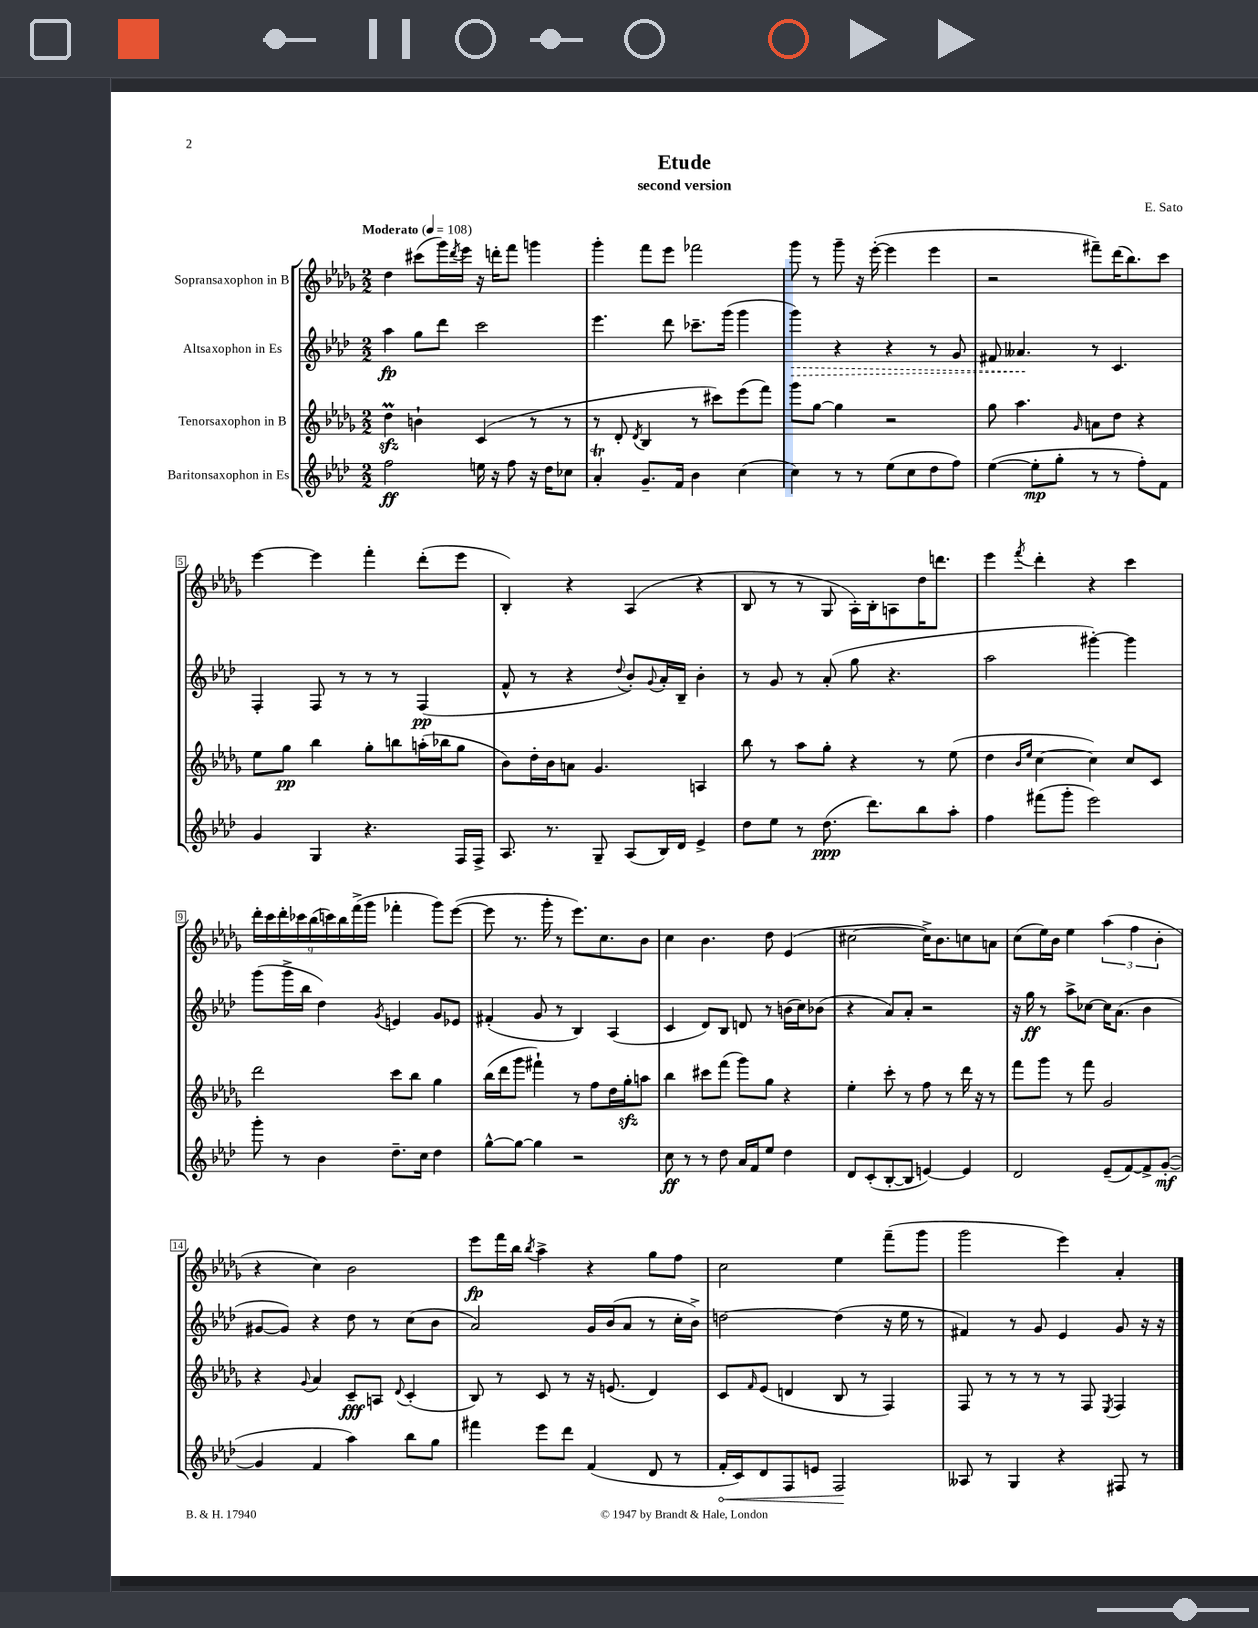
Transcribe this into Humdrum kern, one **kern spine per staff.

**kern	**kern	**kern	**kern
*staff4	*staff3	*staff2	*staff1
*clefG2	*clefG2	*clefG2	*clefG2
*k[b-e-a-d-]	*k[b-e-a-d-g-]	*k[b-e-a-d-]	*k[b-e-a-d-g-]
*M2/2	*M2/2	*M2/2	*M2/2
*MM108	*MM108	*MM108	*MM108
2ff	4dd-	4aa-	4dd-
.	4b`	8gg	(8ccc#
.	.	8ddd-	16ggg-)
.	.	.	8qddd-
.	.	.	16eee-
16ee	(4c	2ccc	16r
16r	.	.	16ddd'
8ff	.	.	8fff
16r	8r	.	4ggg
16dd-	.	.	.
8cc-	8r	.	.
=	=	=	=
4a-'	8r	4.eee-	4ggg-'
.	8d-'	.	.
.	8qd-	.	.
8.g~	4B-	.	8fff
.	.	8ddd-	8eee-
16f	.	.	.
4b-	8r	8.ccc-~	2fff-
.	8ccc#)	.	.
.	.	(16ggg	.
(4cc	(8eee-	4ggg	.
.	8fff)	.	.
=	=	=	=
4cc)	8ggg-	4ggg)	8ggg-
.	[8gg-	.	8r
8r	4gg-]	4r	8ggg-~
8r	.	.	16r
.	.	.	([16eee-'
(8ee-	2r	4r	4eee-]
8cc	.	.	.
8dd-	.	8r	4eee-
8ff)	.	8g	.
=	=	=	=
([4ee-	8gg-	8f#	2r
.	4.aa-	4.a--	.
8ee-']	.	.	.
8gg'	.	.	.
.	16qqg-	.	.
8r	8a	8r	8fff#~)
8r	8dd-	4.c	(16ddd-
.	.	.	8.bb-)
8ff')	4r	.	.
8f	.	.	8ccc
=	=	=	=
4g	8ee-	4F'	[4eee-
.	8gg-	.	.
4G	4bb-	8F	4eee-]
.	.	8r	.
4.r	8gg-'	8r	4fff'
.	8bb	8r	.
.	(16aa'	(4F	(8ddd-'
.	16bb-	.	.
16F	8gg-	.	8eee-
16F^	.	.	.
=	=	=	=
8.A-	8b-)	8f^^	4B-')
.	16dd-'	8r	.
8.r	16b-	.	.
.	8a	4r	4r
8G~	4.g-	.	.
.	.	8qqdd-	.
(8A-	.	8b-')	(4A-
.	.	8qqg	.
16B-)	.	16a-'	.
16d-	.	16B-~	.
4e-^	4A	4b-'	4r
=	=	=	=
8dd-	8bb-	8r	8B-
8ee-	8r	8g	8r
8r	8aa-	8r	8r
(8.dd-	8gg-'	(8a-'	8G-
.	4r	8gg	16A-')
8.ddd-)	.	.	16B-'
.	.	4.r	8A
8bb-	8r	.	16dd-
.	.	.	8.ddd
8aa-'	(8ee-	.	.
=	=	=	=
4ff	4dd-	2aa-	4eee-
.	16qqb-	.	.
.	16qqee-	.	8qfff
(8fff#	[4cc	.	4ddd-'
8ggg'	.	.	.
2eee-)	4cc])	[4ggg#')	4r
.	8cc	4ggg#]	4ccc
.	8c	.	.
=	=	=	=
8ggg'	2ddd-	(8ggg	18ddd-'
.	.	.	18ccc
.	.	.	18ddd-'
8r	.	16ggg^	.
.	.	.	18ccc-
.	.	16bb-	.
.	.	.	(18bb-
4b-	.	4dd-)	.
.	.	.	18ccc)
.	.	.	18bb-
.	.	.	(18fff^
.	.	.	18ggg-
.	.	8qg	.
8.dd-~	8ccc	4e	4fff-'
.	8bb-	.	.
16cc	.	.	.
4dd-	4gg-	8g	8ggg-)
.	.	8e-	([8eee-
=	=	=	=
[8gg^^	(16bb-	(4f#'	8eee-]
.	16ddd-	.	.
8gg_	8ggg-	.	8.r
4gg]	4fff#`)	8g	.
.	.	.	16ggg-'
.	.	8r	8r
2r	8r	4B-)	8.eee-)
.	8ff	.	.
.	.	.	8.cc
.	16dd-	(4A-	.
.	16gg-'	.	.
.	8aa	.	8b-
=	=	=	=
8cc	4bb-	4c	4cc
8r	.	.	.
8r	8ccc#	8d-)	4.b-
8dd-	(8fff	8B-	.
16a-	8ggg-)	8d	.
16f	.	.	.
8ee-	8gg-	8r	8dd-
4dd-	4r	(16b	(4e-
.	.	16cc)	.
.	.	(8b-	.
=	=	=	=
8d-	4ee-'	4r	[2cc#
(8c'	.	.	.
[8B-'	8ccc'	8a-)	.
8B-]	8r	8a-'	.
[4e)	8ff	2r	16cc#^])
.	.	.	8.b-
.	8r	.	.
4e]	16ddd-	.	8cc
.	16r	.	.
.	8r	.	8a
=	=	=	=
2d-	8fff	16r	(8cc
.	.	16gg	.
.	8ggg-	8r	16ee-)
.	.	.	16b-
.	8r	8aa-^	4ee-
.	8fff	[8cc-	.
(8e-~	2g-	16cc-]	(6aa-
.	.	(8.a-	.
[8f)	.	.	.
.	.	.	6ff
8f^]	.	4b-	.
.	.	.	6b-'
([8g'	.	.	.
=	=	=	=
4g]	4r	[8g#	4r
.	.	8g#])	.
.	8qqg-	.	.
4f	4a-	4r	4cc)
4aa-)	8c~	8dd-	2b-
.	8A	8r	.
.	8qqd-	.	.
8bb-	(4c'	(8cc	.
8gg	.	8b-	.
=	=	=	=
4fff#	8B-)	2a-)	8eee-
.	8r	.	16fff
.	.	.	16bb-
.	.	.	8qbb-
8eee-	8c	.	4aa-^
8ddd-	8r	.	.
(4f	16r	16g	4r
.	(8.e	(16b-	.
.	.	8a-	.
8d-	4d-)	8r	8gg-
8r	.	16cc'	8ff
.	.	16b-^)	.
=	=	=	=
16f'	8c	[2dd	2cc
16c)	.	.	.
.	16qqf	.	.
8d-	(8e-	.	.
8F	4d	.	.
8e	.	.	.
2F	8B-	(4dd]	4ee-
.	8r	.	.
.	4F)	16r	(8fff~
.	.	16ee-	.
.	.	8r	8ggg-
=	=	=	=
8A--	8F	4f#)	2ggg-
8r	8r	.	.
4G	8r	8r	.
.	8r	8g	.
4r	8r	4e-	4eee-)
.	8F	.	.
.	8qE-	.	.
8F#	4F	8g	4a-'
8r	.	16r	.
.	.	16r	.
==	==	==	==
*-	*-	*-	*-
